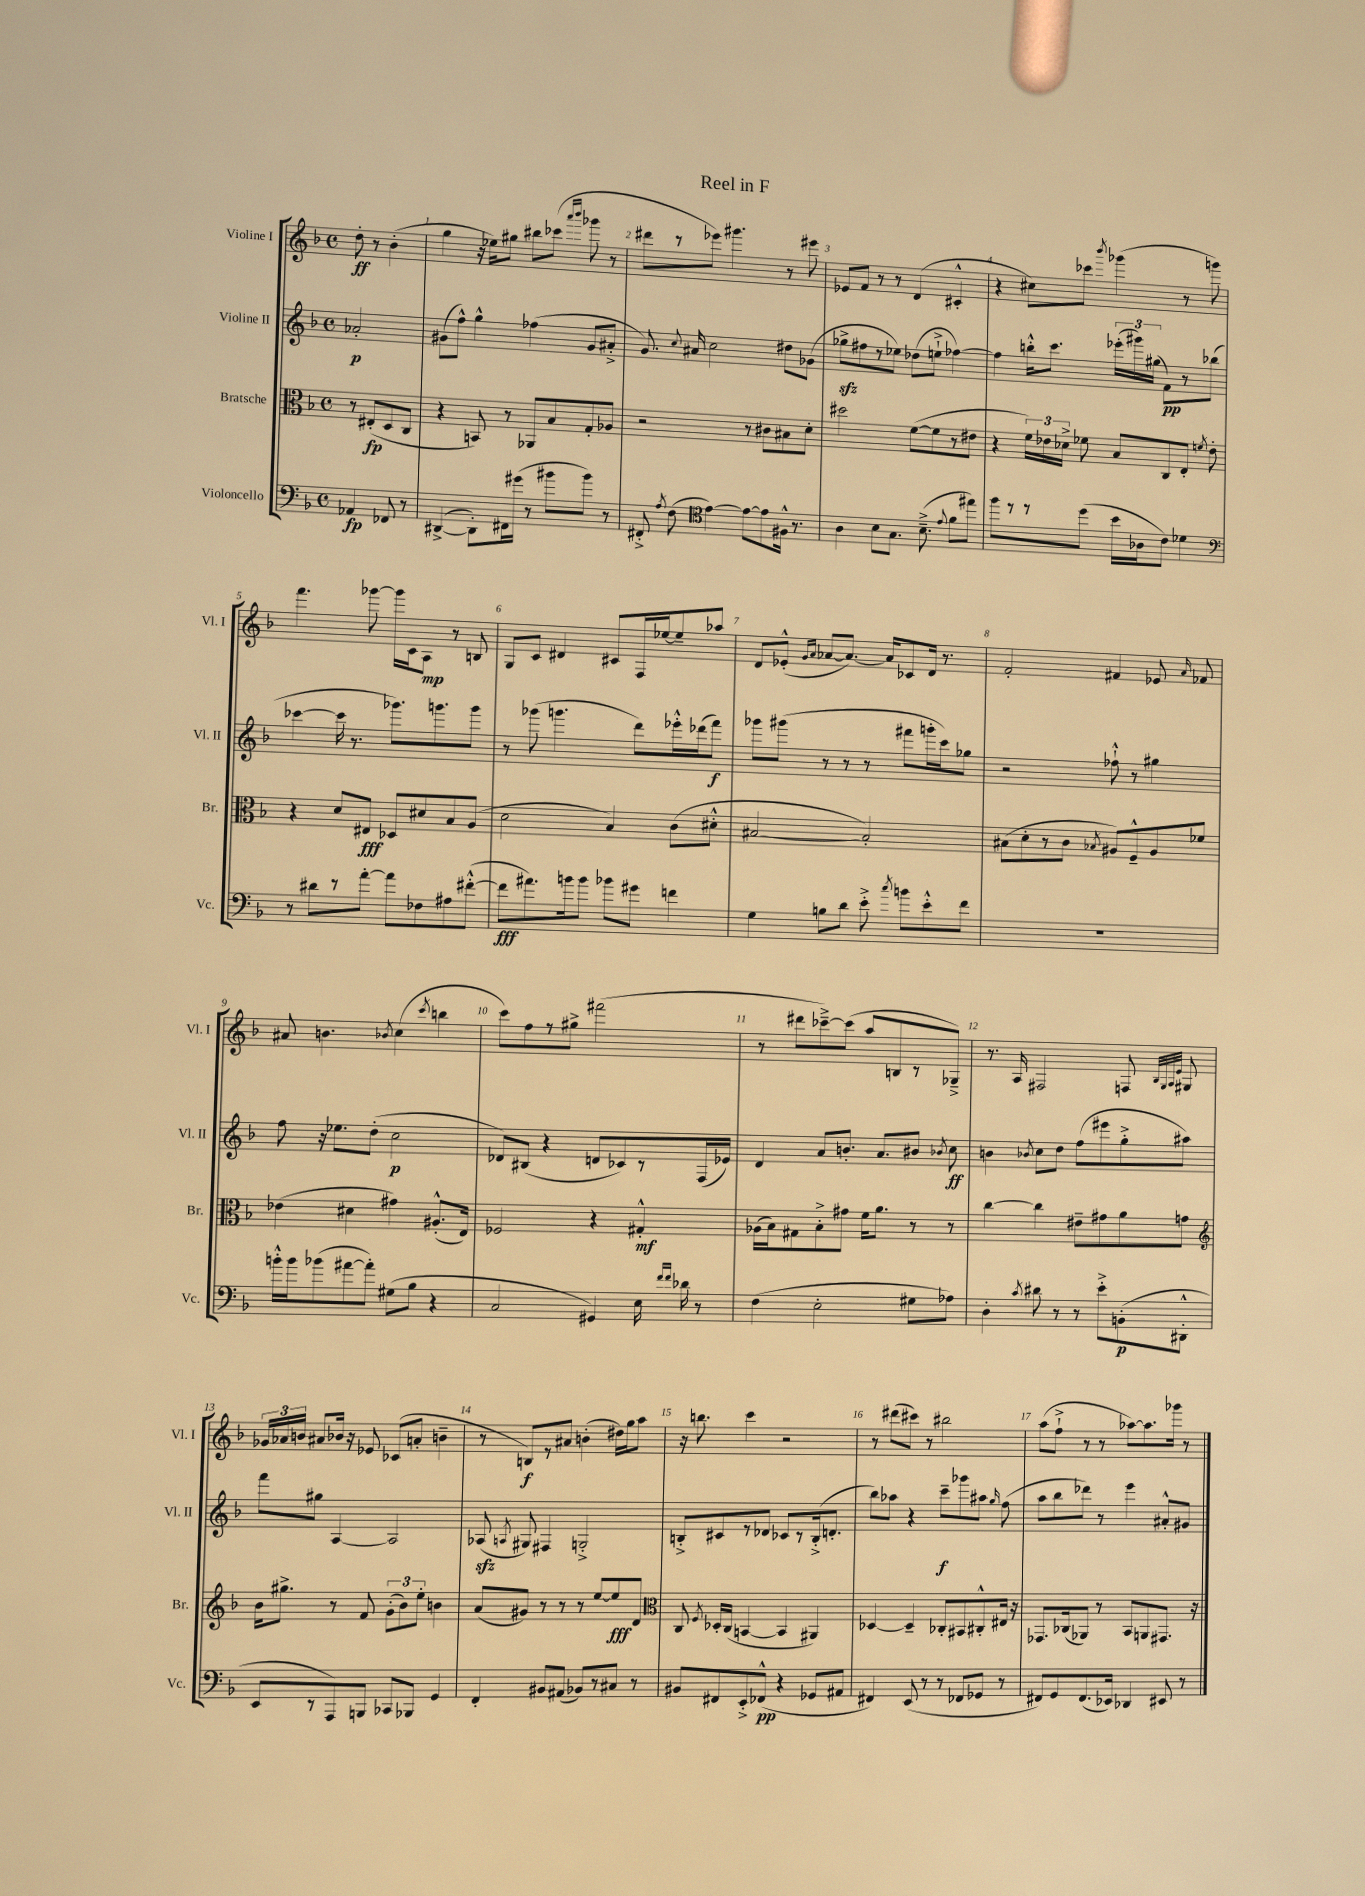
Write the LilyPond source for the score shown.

\header { title = "Reel in F" }
<<
\new StaffGroup <<
\new Staff = "s0" \with { instrumentName = "Violine I" shortInstrumentName = "Vl. I" } {
    \clef treble \key f \major \defaultTimeSignature \time 4/4 \partial 2
    \autoBeamOff d''8-.\ff r8 bes'4-.( |
    g''4 r16 ees''16[) gis''8] bis''8[ ces'''8]( \grace { a'''16[ bes'''16] } ges'''8 r8 |
    dis'''8[ r8 ees'''8]) gis'''4. r8 eis'''8 |
    ees'8[ f'8] r8 r8 d'4( cis'4-.-^ |
    r4 cis''8[) ces'''8] \acciaccatura { bes'''8 } ges'''4( r8 g'''8) |
    f'''4. ges'''8~ ges'''16[ c'16 a8]\mp r8 b8 |
    g8[ c'8] dis'4 cis'8[ f16 ees''16~ ees''8-- aes''8] |
    d'8[ ees'8]-.-^( \grace { g'16[ a'16] } aes'8[~ aes'8.]~) aes'16[ ces'8 d'16] r8. |
    f'2-. fis'4 ees'8 \grace { a'16 } fes'8 |
    ais'8 b'4. \acciaccatura { bes'8 } c''4( \acciaccatura { c'''8 } b''4 |
    c'''8[) f''8 r8 gis''8]-> fis'''2( |
    r8 dis'''8[ ces'''8~--->) ces'''8]( a''8[ b8 r8 ges8]--->) |
    r8. a16 fis2 f8 \grace { bes32[ g32 a32 e'32] } gis8 |
    \tuplet 3/2 { ges'16[ aes'16 b'16] } ais'8[ bes'16] r16 ees'8 ces'8[( a'8]-. b'4-- |
    r8 b8[\f) r8 ais'8] b'4-.( dis''16[) g''16 a''8] |
    r16 b''8. c'''4 r2 |
    r8 dis'''8[( cis'''8]) r8 bis''2 |
    a''8[( f''8]-!-> r8 r8 aes''8[~) aes''8. ges'''16] r8 \bar "|." |
}
\new Staff = "s1" \with { instrumentName = "Violine II" shortInstrumentName = "Vl. II" } {
    \clef treble \key f \major \defaultTimeSignature \time 4/4 \partial 2
    \autoBeamOff aes'2-.\p |
    gis'8[( f''8]-^) g''4-^ fes''4( gis'8[ ais'8]-.-> |
    g'8.) \appoggiatura { c''8 } ais'16 c''2 dis''8[ ges'8]( |
    ges''8[->\sfz fis''8 r8 ees''8]) des''8[( e''8]-!-> fes''4~) |
    fes''4 b''16[-.-^ c'''8.] \tuplet 3/2 { ees'''16[-.( gis'''16) gis''16]( } f'8[\pp) r8 bes''8]( |
    ces'''4~ ces'''16 r8. ges'''8.[) g'''8. g'''8] |
    r8 ges'''8( g'''4. d'''8[) ees'''16-.-^ des'''16( f'''8]\f) |
    ges'''8[ gis'''8]( r8 r8 r8 fis'''8[ g'''16-. c'''16) ges''8] |
    r2 fes''8-!-^ r8 gis''4 |
    f''8 r16 ees''8.[ d''8]-.( c''2\p |
    des'8[) bis8]( r4 d'8[ ces'8) r8 f16( ees'16]) |
    d'4 a'8[ b'8.]-. a'8.[ bis'8] \acciaccatura { bes'8 } c''8\ff |
    b'4 \acciaccatura { bes'8 } c''8[ d''8] f''8[( eis'''8 g''8-.-> ais''8]) |
    f'''8[ gis''8] a4~ a2 |
    aes8\sfz( \acciaccatura { a8 } gis8) fis4 g2-.-> |
    b8[-.-> cis'8 r8 des'8] ces'8[ r8 b16-.->( d'8.]-. |
    bes''8[) aes''8] r4 c'''8[--\f ges'''8 ais''8] \grace { g''16 } f''8( |
    a''8[ bes''8 des'''8]) r8 e'''4 ais'8[-.-^ gis'8] \bar "|." |
}
\new Staff = "s2" \with { instrumentName = "Bratsche" shortInstrumentName = "Br." } {
    \clef alto \key f \major \defaultTimeSignature \time 4/4 \partial 2
    \autoBeamOff r8 eis8[-.\fp( d8 c8] |
    r4 b,8) r8 aes,8[ bes8 g8-. aes8] |
    r2 r8 cis'8[ bis8 d'8]-. |
    dis''2 f'8[~( f'8 r8 eis'8] |
    r4 \tuplet 3/2 { f'16[) ees'16 des'16]-> } fes'8 bes8[ c8 e8]-. \acciaccatura { f'8 } ees'8-. |
    r4 d'8[ eis8]\fff des8[ dis'8 bes8 a8]( |
    d'2 bes4) c'8[( dis'8]-.-^ |
    bis2~ bis2-.) |
    bis8[( d'8-. r8 c'8] \acciaccatura { bes8 } ais8[) f8---^ ais8 fes'8] |
    ees'4( dis'4 gis'4) ais8.[-.-^( e16]) |
    fes2 r4 gis4-.-^\mf |
    aes16[( bes16) gis8 bes8-.-> gis'8] f'16[ a'8.] r8 r8 |
    c''4~ c''4 eis'8[-- gis'8 a'8 g'8] |
    \clef treble bes'16[ gis''8.]-> r8 f'8 \tuplet 3/2 { g'8[-.( bes'8) e''8]-. } b'4 |
    a'8[( gis'8]) r8 r8 r8 e''8[~ e''8\fff d'8] |
    \clef alto c8 \acciaccatura { f8 } des16[-. c16]( b,4~ b,4 ais,4) |
    des4~ des4-- ces8[-. bis,8 cis8-.-^ eis16] r16 |
    ges,8.[ ces16( aes,8]) r8 bes,8[ a,8 gis,8.] r16 \bar "|." |
}
\new Staff = "s3" \with { instrumentName = "Violoncello" shortInstrumentName = "Vc." } {
    \clef bass \key f \major \defaultTimeSignature \time 4/4 \partial 2
    \autoBeamOff aes,4\fp fes,8 r8 |
    dis,4~->( dis,8[-.) fis,16 gis'16]( r8 bis'8[ bis'8]) r8 |
    fis,8-.-> \acciaccatura { a8 } f8( \clef tenor e'4~) e'8[~ e'8 fis16]-^ r8. |
    a4 bes8[ g8.] bes8.--->( \appoggiatura { e'8 } f'8[ eis''8]) |
    f''8[ r8 r8 d''8]( bes'16[ aes16 c'8]) des'4 |
    \clef bass r8 dis'8[ r8 a'8]~-. a'8[ fes8 ais8 fis'8]~-.-^( |
    fis'8[\fff ais'8.) b'16 b'8] bes'8[ gis'8] f'4 |
    g4 b8[ d'8] e'8-.-> \acciaccatura { c''8 } b'8[ e'8-.-^ f'8] |
    R1 |
    b'16[-.-^ b'16 bes'8( ais'8~ ais'8]-.) gis8[( bes8] r4 |
    c2 gis,4) e16 \grace { f'16[ f'16] } des'16 r8 |
    f4( e2-. gis8[ aes8]) |
    d4-. \acciaccatura { c'8 } dis'8 r8 r8 e'8[-.-> b,8-.\p( dis,8]-.-^ |
    e,8[ r8 a,,8) b,,8] ces,8[ bes,,8] g,4 |
    f,4-. bis,8[ ais,8]( bes,8[) r8 cis8] r8 |
    bis,8[ fis,8 e,8-.-> fes,8]-^\pp( r4 ges,8[ ais,8] |
    fis,4) e,8( r8 r8 fes,8[ ges,8] r8 |
    fis,8[) g,8 fis,8.( ees,16]) des,4 eis,8 r8 \bar "|." |
}
>>
>>
\layout { \context { \Score \override BarNumber.break-visibility = ##(#f #t #t) barNumberVisibility = #all-bar-numbers-visible } }
